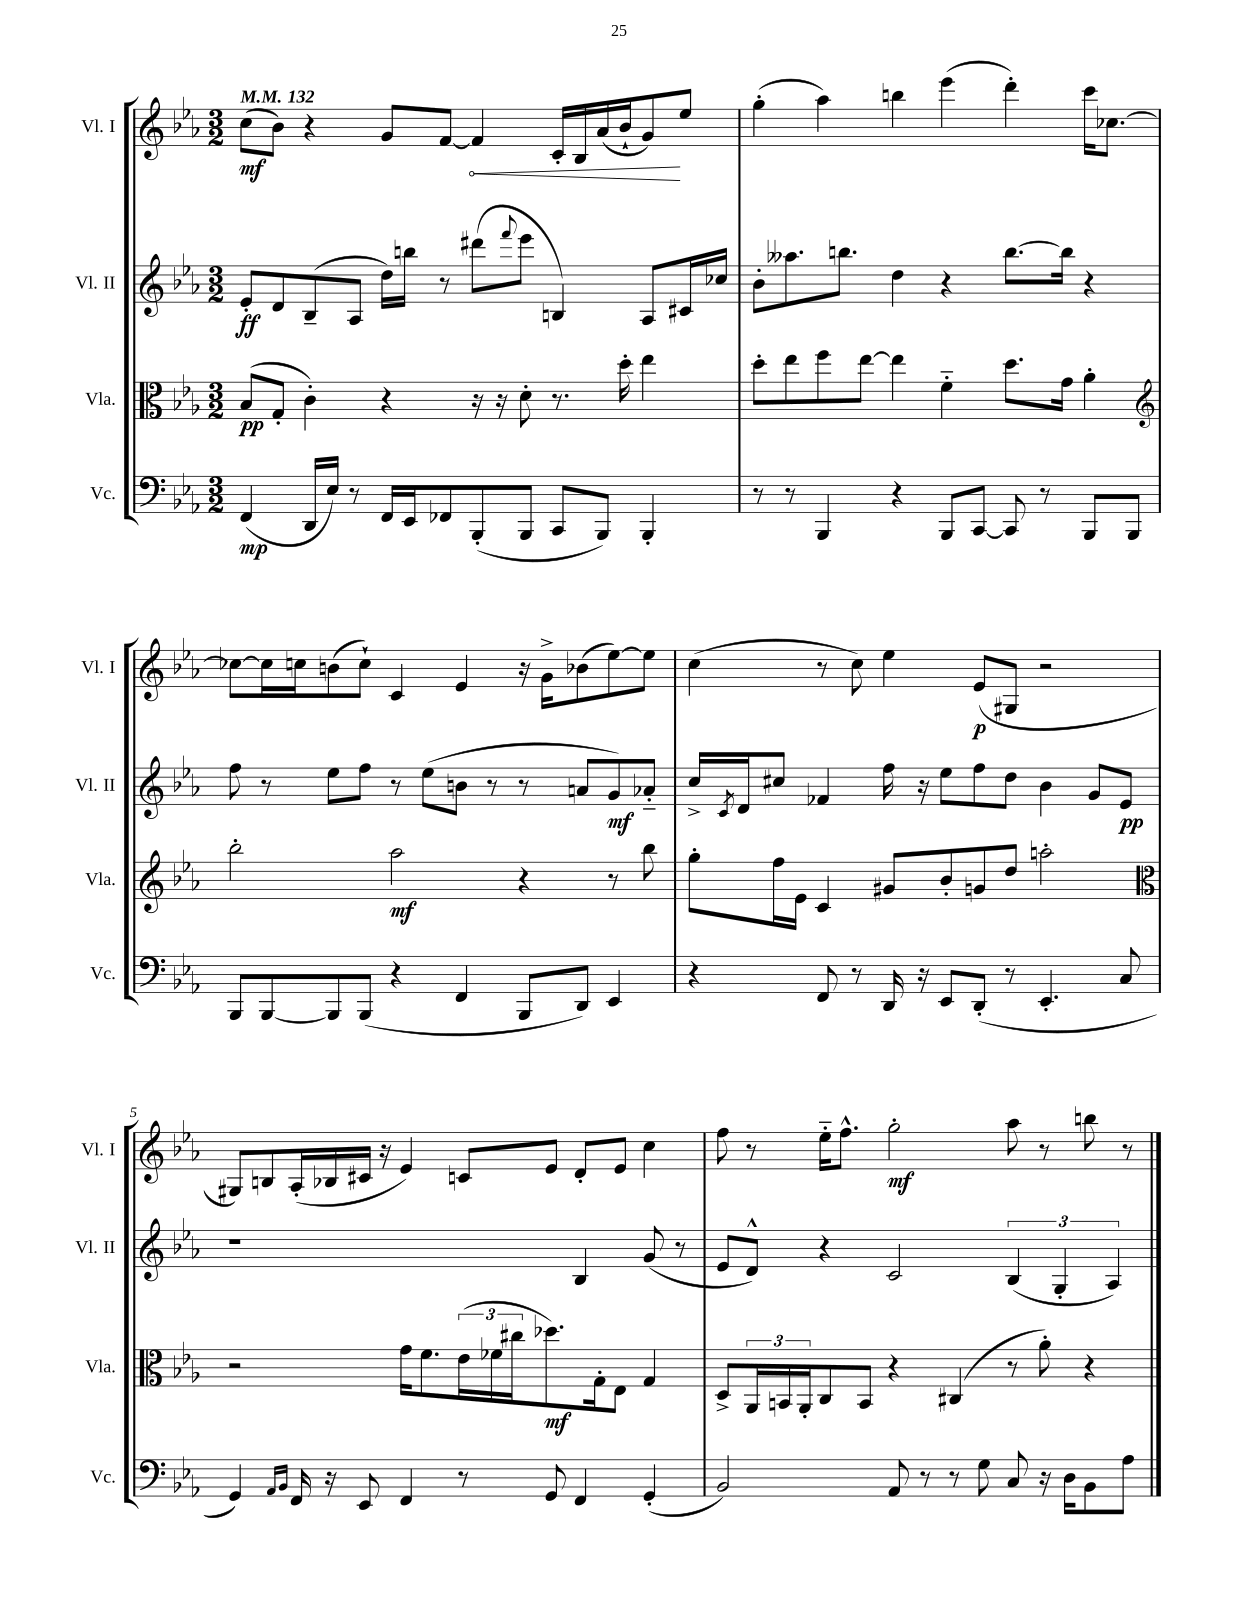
<<
\new StaffGroup <<
\new Staff = "s0" \with { instrumentName = "Vl. I" shortInstrumentName = "Vl. I" } {
    \clef treble \key ees \major \numericTimeSignature \time 3/2 \tempo 4 = 132
    c''8\mf( bes'8) r4 g'8 f'8~ \once \override Hairpin.circled-tip = ##t f'4\< c'16-. bes16 aes'16( bes'16-! g'8\!) ees''8 |
    g''4-.( aes''4) b''4 ees'''4( d'''4-.) c'''16 ces''8.~ |
    ces''8~ ces''16 c''16 b'8( c''8-!) c'4 ees'4 r16 g'16-> bes'8( ees''8~) ees''8 |
    c''4( r8 c''8) ees''4 ees'8\p( gis8 r2 |
    gis8) b8 aes16-.( bes16 cis'16 r16 ees'4) c'8 ees'8 d'8-. ees'8 c''4 |
    f''8 r8 ees''16-_ f''8.-^ g''2-.\mf aes''8 r8 b''8 r8 \bar "|." |
}
\new Staff = "s1" \with { instrumentName = "Vl. II" shortInstrumentName = "Vl. II" } {
    \clef treble \key ees \major \numericTimeSignature \time 3/2
    ees'8-.\ff d'8 bes8--( aes8 d''16) b''16 r8 dis'''8( \appoggiatura { f'''8 } ees'''8 b4) aes8 cis'16 ces''16 |
    bes'8-. aeses''8. b''8. d''4 r4 b''8.~ b''16 r4 |
    f''8 r8 ees''8 f''8 r8 ees''8( b'8 r8 r8 a'8 g'8\mf) aes'8-_ |
    c''16-> \acciaccatura { c'8 } d'16 cis''8 fes'4 f''16 r16 ees''8 f''8 d''8 bes'4 g'8 ees'8\pp |
    r1 bes4 g'8( r8 |
    ees'8 d'8-^) r4 c'2 \tuplet 3/2 { bes4( g4-. aes4) } \bar "|." |
}
\new Staff = "s2" \with { instrumentName = "Vla." shortInstrumentName = "Vla." } {
    \clef alto \key ees \major \numericTimeSignature \time 3/2
    bes8\pp( g8-. c'4-.) r4 r16 r16 d'8-. r8. d''16-. ees''4 |
    d''8-. ees''8 f''8 ees''8~ ees''4 f'4-_ d''8. g'16 aes'4-. |
    \clef treble bes''2-. aes''2\mf r4 r8 bes''8 |
    g''8-. f''16 ees'16 c'4 gis'8 bes'8-. g'8 d''8 a''2-. |
    \clef alto r2 g'16 f'8. \tuplet 3/2 { ees'16( fes'16 cis''16 } des''8.\mf) g16-. ees8 g4 |
    d8-> \tuplet 3/2 { aes,16 b,16 aes,16-. } c8 b,8 r4 cis4( r8 aes'8-.) r4 \bar "|." |
}
\new Staff = "s3" \with { instrumentName = "Vc." shortInstrumentName = "Vc." } {
    \clef bass \key ees \major \numericTimeSignature \time 3/2
    f,4\mp( d,16 ees16) r8 f,16 ees,16 fes,8 bes,,8-.( bes,,8 c,8 bes,,8) bes,,4-. |
    r8 r8 bes,,4 r4 bes,,8 c,8~ c,8 r8 bes,,8 bes,,8 |
    bes,,8 bes,,8~ bes,,8 bes,,8( r4 f,4 bes,,8 d,8) ees,4 |
    r4 f,8 r8 d,16 r16 ees,8 d,8-.( r8 ees,4.-. c8 |
    g,4) \grace { aes,16 bes,16 } f,16 r16 ees,8 f,4 r8 g,8 f,4 g,4-.( |
    bes,2) aes,8 r8 r8 g8 c8 r16 d16 bes,8 aes8 \bar "|." |
}
>>
>>
\layout { \context { \Score \override BarNumber.break-visibility = ##(#f #t #t) barNumberVisibility = #(every-nth-bar-number-visible 5) } }
